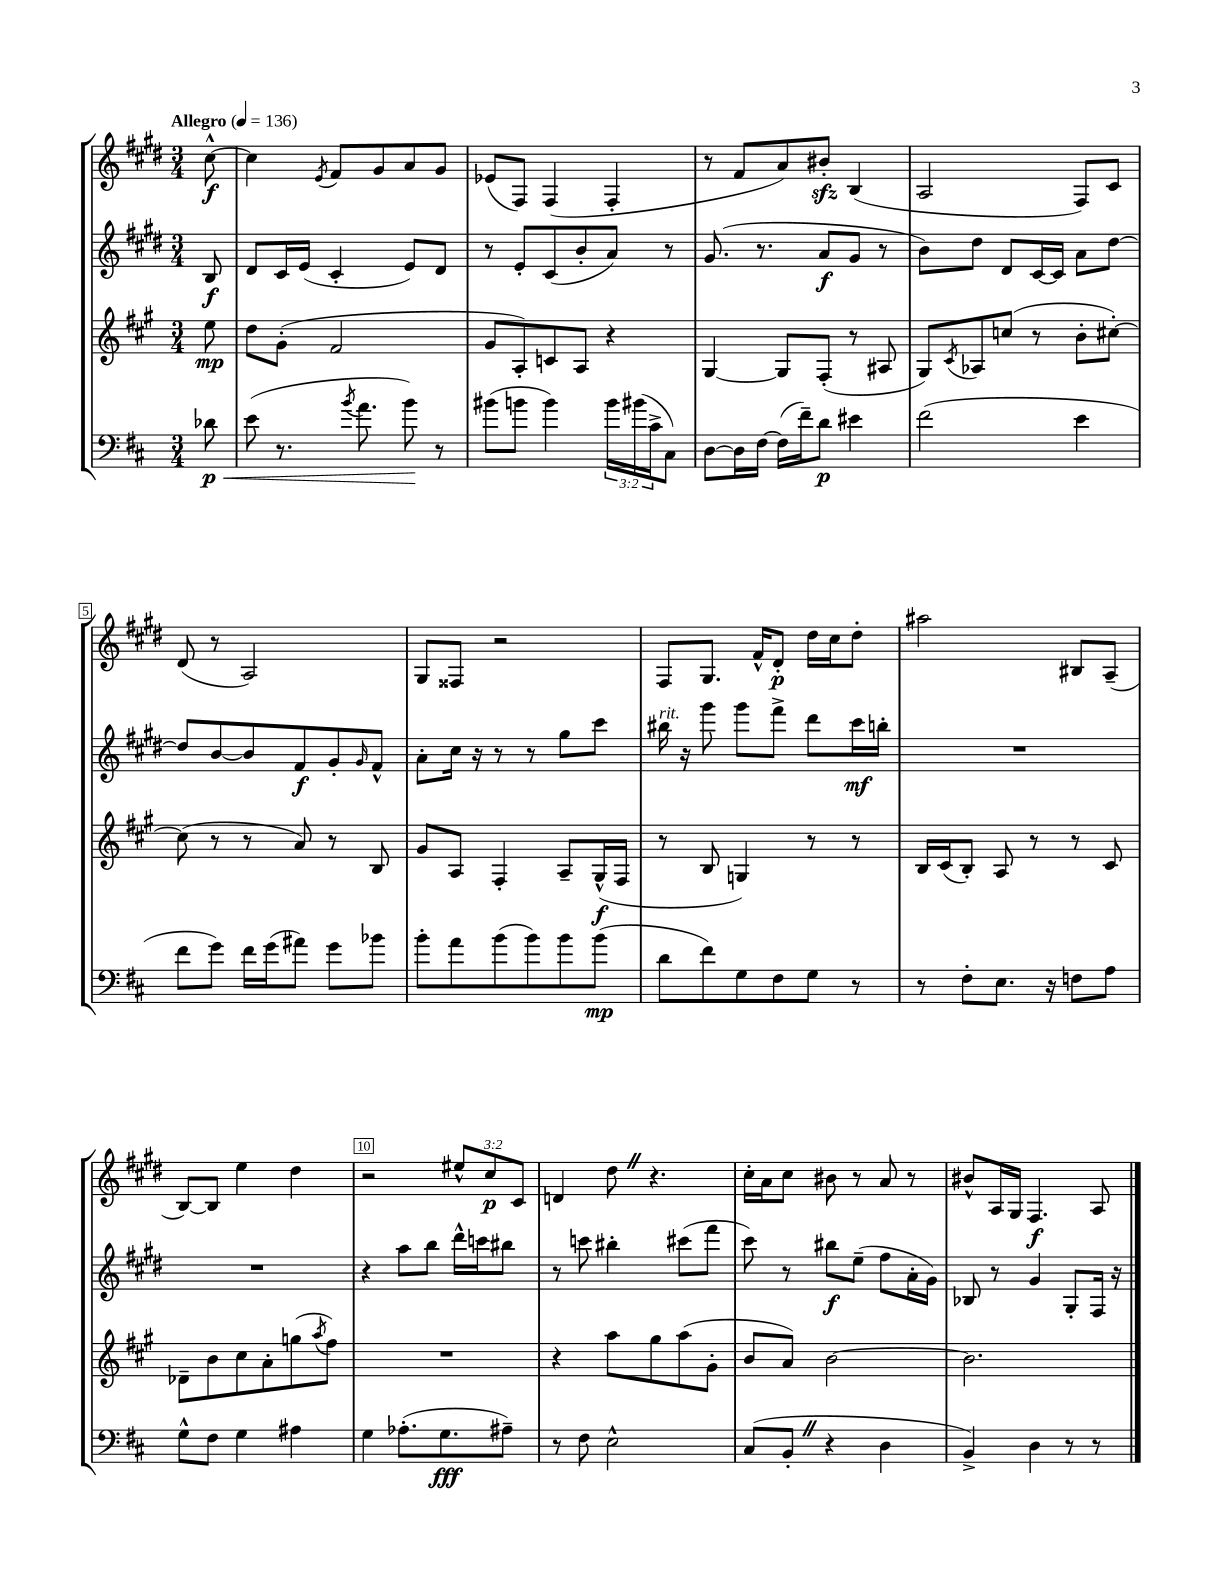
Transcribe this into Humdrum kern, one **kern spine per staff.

**kern	**dynam	**kern	**dynam	**kern	**dynam	**kern	**dynam
*part4	*part4	*part3	*part3	*part2	*part2	*part1	*part1
*staff4	*staff4	*staff3	*staff3	*staff2	*staff2	*staff1	*staff1
*clefF4	*	*clefG2	*	*clefG2	*	*clefG2	*
*k[f#c#]	*	*k[f#c#g#]	*	*k[f#c#g#d#]	*	*k[f#c#g#d#]	*
*M3/4	*	*M3/4	*	*M3/4	*	*M3/4	*
*MM136	*	*MM136	*	*MM136	*	*MM136	*
=	=	=	=	=	=	=	=
!	!	!	!	!	!	!LO:TX:a:B:t=Allegro	!
!	!LO:HP:b	!	!	!	!	!	!
8d-X\	< p	8ee\	mp	8B/	f	[8cc#^^\	f
=1	=1	=1	=1	=1	=1	=1	=1
(8e\	.	8dd\L	.	8d#/L	.	4cc#\]	.
8.r	.	(8g#'\J	.	16c#/L	.	.	.
.	.	.	.	(16e/JJ	.	.	.
.	.	.	.	.	.	8qe/	.
.	.	2f#/	.	4c#'/	.	8f#/L	.
8qb/	.	.	.	.	.	.	.
8.a\	.	.	.	.	.	.	.
.	.	.	.	.	.	8g#/	.
8b\)	.	.	.	8e/L)	.	8a/	.
8r	[	.	.	8d#/J	.	8g#/J	.
=2	=2	=2	=2	=2	=2	=2	=2
(8b#X\L	.	8g#/L	.	8r	.	(8e-X/L	.
8bn\J	.	8A'/)	.	8e'/L	.	8F#/J)	.
4b\)	.	8cn/	.	(8c#/	.	(4F#/	.
.	.	8A/J	.	8b'/	.	.	.
24b\LL	.	4r	.	8a/J)	.	4F#'/	.
(24b#X\	.	.	.	.	.	.	.
24c#^\J	.	.	.	.	.	.	.
8C#\J)	.	.	.	8r	.	.	.
=3	=3	=3	=3	=3	=3	=3	=3
[8D\L	.	[4G#/	.	(8.g#/	.	8r	.
16D\L]	.	.	.	.	.	8f#/L	.
[16F#\JJ	.	.	.	8.r	.	.	.
(16F#\LL]	.	8G#/L]	.	.	.	8a/)	.
16f#~\J)	.	.	.	.	.	.	.
8d\J	p	(8F#'/J	.	8a/L	f	8b#Xzz'/J	.
4e#X\	.	8r	.	8g#/J	.	(4B/	.
.	.	8A#X/	.	8r	.	.	.
=4	=4	=4	=4	=4	=4	=4	=4
(2f#\	.	8G#/L)	.	8b\L)	.	2A/	.
.	.	8qc#/	.	.	.	.	.
.	.	8A-X/	.	8dd#\J	.	.	.
.	.	(8ccn/J	.	8d#/L	.	.	.
.	.	8r	.	[16c#/L	.	.	.
.	.	.	.	16c#/JJ]	.	.	.
4e\	.	8b'\L	.	8a\L	.	8F#/L)	.
.	.	[8cc#X'\J)	.	[8dd#\J	.	8c#/J	.
!!LO:LB:g=z
=5	=5	=5	=5	=5	=5	=5	=5
8f#\L	.	(8cc#\]	.	8dd#/L]	.	(8d#/	.
8g\J)	.	8r	.	[8b/	.	8r	.
16f#\LL	.	8r	.	8b/]	.	2A/)	.
(16g\J	.	.	.	.	.	.	.
8a#X\J)	.	8a/)	.	8f#/	f	.	.
8g\L	.	8r	.	8g#'/	.	.	.
.	.	.	.	16qqg#/	.	.	.
8b-X\J	.	8B/	.	8f#^^/J	.	.	.
=6	=6	=6	=6	=6	=6	=6	=6
8b'\L	.	8g#/L	.	8a'\L	.	8G#/L	.
8a\	.	8A/J	.	16cc#\Jk	.	8F##X/J	.
.	.	.	.	16r	.	.	.
(8b\	.	4F#'/	.	8r	.	2r	.
8b\)	.	.	.	8r	.	.	.
8b\	.	8A~/L	.	8gg#\L	.	.	.
(8b\J	mp	(16G#^^/L	f	8ccc#\J	.	.	.
.	.	16F#/JJ	.	.	.	.	.
=7	=7	=7	=7	=7	=7	=7	=7
!	!	!	!	!LO:TX:a:i:t=rit.	!	!	!
8d\L	.	8r	.	16bb#X\	.	8F#/L	.
.	.	.	.	16r	.	.	.
8f#\)	.	8B/	.	8ggg#\	.	8.G#/J	.
8G\	.	4Gn/)	.	8ggg#\L	.	.	.
.	.	.	.	.	.	16f#^^/KL	.
8F#\	.	.	.	8fff#^\J	.	8d#'/J	p
8G\J	.	8r	.	8ddd#\L	.	16dd#\LL	.
.	.	.	.	.	.	16cc#\J	.
8r	.	8r	.	16ccc#\L	mf	8dd#'\J	.
.	.	.	.	16bbn'\JJ	.	.	.
=8	=8	=8	=8	=8	=8	=8	=8
8r	.	16B/LL	.	2.r	.	2aa#X\	.
.	.	(16c#/J	.	.	.	.	.
8F#'\L	.	8B'/J)	.	.	.	.	.
8.E\J	.	8A/	.	.	.	.	.
.	.	8r	.	.	.	.	.
16r	.	.	.	.	.	.	.
8Fn\L	.	8r	.	.	.	8B#X/L	.
8A\J	.	8c#/	.	.	.	(8A~/J	.
!!LO:LB:g=z
=9	=9	=9	=9	=9	=9	=9	=9
8G^^\L	.	8d-X~\L	.	2.r	.	[8B/L)	.
8F#\J	.	8b\	.	.	.	8B/J]	.
4G\	.	8cc#\	.	.	.	4ee\	.
.	.	8a'\	.	.	.	.	.
4A#X\	.	(8ggn\	.	.	.	4dd#\	.
.	.	8qaa/	.	.	.	.	.
.	.	8ff#\J)	.	.	.	.	.
=10	=10	=10	=10	=10	=10	=10	=10
4G\	.	2.r	.	4r	.	2r	.
(8.A-X'\L	.	.	.	8aa\L	.	.	.
.	.	.	.	8bb\J	.	.	.
8.G\	fff	.	.	.	.	.	.
.	.	.	.	16ddd#^^\LL	.	12ee#X^^/L	.
.	.	.	.	16cccn\J	.	.	.
.	.	.	.	.	.	12cc#/	p
8A#X~\J)	.	.	.	8bb#X\J	.	.	.
.	.	.	.	.	.	12c#/J	.
=11	=11	=11	=11	=11	=11	=11	=11
8r	.	4r	.	8r	.	4dn/	.
8F#\	.	.	.	8cccn\	.	.	.
2E^^\	.	8aa\L	.	4bb#X'\	.	8dd#Z\	.
.	.	8gg#\	.	.	.	4.r	.
.	.	(8aa\	.	(8ccc#X\L	.	.	.
.	.	8g#'\J	.	8fff#\J	.	.	.
=12	=12	=12	=12	=12	=12	=12	=12
(8C#/L	.	8b/L	.	8ccc#\)	.	16cc#'\LL	.
.	.	.	.	.	.	16a\J	.
8BB'Z/J	.	8a/J)	.	8r	.	8cc#\J	.
4r	.	[2b\	.	8bb#X\L	f	8b#X\	.
.	.	.	.	(8ee~\J	.	8r	.
4D\	.	.	.	8ff#\L	.	8a/	.
.	.	.	.	16a'\L	.	8r	.
.	.	.	.	16g#\JJ)	.	.	.
=13	=13	=13	=13	=13	=13	=13	=13
4BB^/)	.	2.b\]	.	8B-X/	.	8b#X^^/L	.
.	.	.	.	8r	.	16A/L	.
.	.	.	.	.	.	16G#/JJ	.
4D\	.	.	.	4g#/	.	4.F#/	f
8r	.	.	.	8G#'/L	.	.	.
8r	.	.	.	16F#/Jk	.	8A/	.
.	.	.	.	16r	.	.	.
==	==	==	==	==	==	==	==
*-	*-	*-	*-	*-	*-	*-	*-
